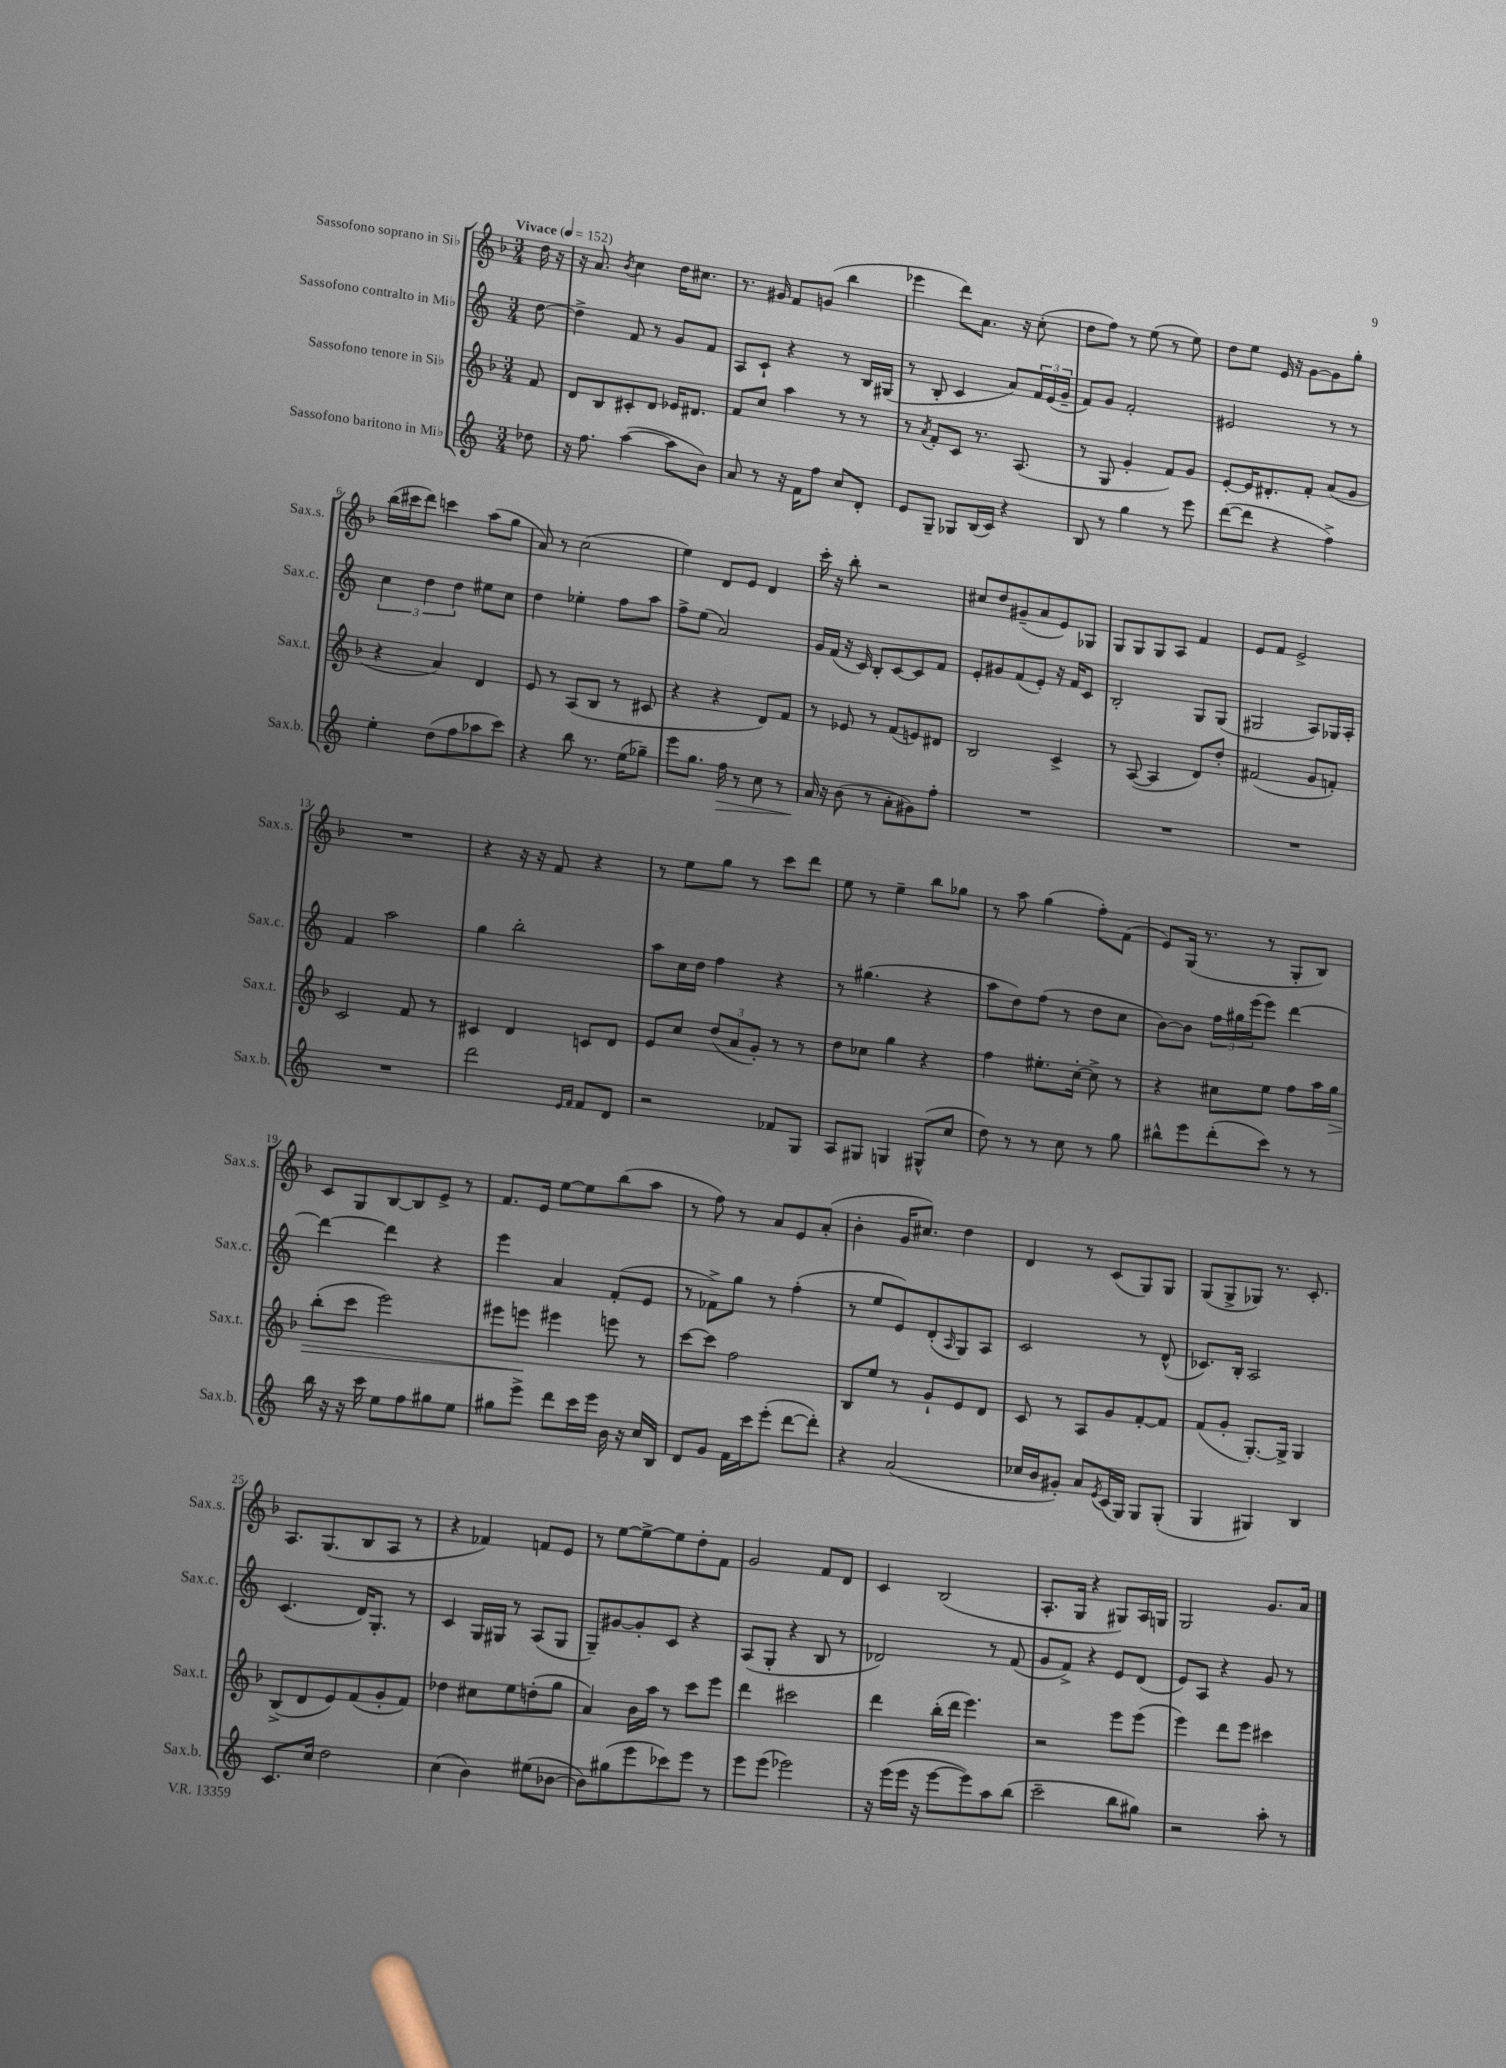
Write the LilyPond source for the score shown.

<<
\new StaffGroup <<
\new Staff = "s0" \with { instrumentName = "Sassofono soprano in Sib" shortInstrumentName = "Sax.s." } {
    \clef treble \key f \major \numericTimeSignature \time 3/4 \partial 8 \tempo "Vivace" 4 = 152
    d''16 r16 |
    r16 a'8. \acciaccatura { bes'8 } c''4 d''16 cis''8. |
    r8. gis'16 f'8 g'8( bes''4 |
    ees'''4 d'''8) a'8. r16 c''8-.( |
    d''8 f''8) r8 e''8( r8 e''8) |
    d''8 e''8 e'16 r16 g'8~ g'8 g''8-. |
    bes''16( cis'''16 d'''8) c'''4 a''8( g''8 |
    a'8) r8 c''2( |
    e''4) d'8 e'8 d'4 |
    c'''16-. r16 bes''8-. r2 |
    cis''8 d''8 gis'8--( a'8 e'8) ges8 |
    g8 g8 g8 a8 f'4 |
    e'8 f'8 e'2-> |
    R2. |
    r4 r16 r16 f'8 r4 |
    r8 e''8 g''8 r8 c'''8 d'''8 |
    e''8 r8 e''4-- bes''8 ges''8 |
    r8 a''8 g''4( f''8-.) f'8( |
    e'8) g16( r8. r8 g8-. bes8) |
    c'8 g8 bes8~ bes8 e'8-> r8 |
    f'8. e'16 e''8~ e''8 bes''8( a''8 |
    r8 f''8) r8 a'8 e'8 a'8-.( |
    bes'4-. g'16 cis''8.) d''4 |
    d'4 r8 c'8( g8) g8 |
    g8( g8-> ges8) r8. c'8.-. |
    a8. g8.( bes8 a8 r8 |
    r4 fes'4) f'8 e'8 |
    r8 e''8~ e''8~-> e''8 d''8-. f'8 |
    g'2 f'8 d'8 |
    c'4 bes2( |
    a8.-. g16 r4 gis8) a16 g16 |
    g2 g'8. a'16 \bar "|." |
}
\new Staff = "s1" \with { instrumentName = "Sassofono contralto in Mib" shortInstrumentName = "Sax.c." } {
    \clef treble \key c \major \numericTimeSignature \time 3/4 \partial 8
    d''8~ |
    d''4-> f'8 r8 g'8 f'8 |
    a8 c'8-! r4 r8 b16 gis16( |
    r8 b8-. c'4 a'8) \tuplet 3/2 { f'16 e'16( g'16-- } |
    f'8) g'8 f'2-. |
    eis'2 r8 r8 |
    \tuplet 3/2 { c''4 d''4 d''4 } eis''8 c''8 |
    d''4 ees''4-. f''8 a''8 |
    f''8-> e''8( a'2) |
    g'16 f'16( r16 c'16) b8-. c'8~ c'8 f'8 |
    e'8-. gis'8 f'8( e'8-.) r16 f'16 c'8 |
    b2-. g8 g8( |
    gis2 a8) ges16 a16-. |
    f'4 a''2 |
    g''4 b''2-. |
    a''8 c''16 d''16 f''4 r4 |
    r8 gis''4.( r4 |
    a''8 d''8) f''8( r8 d''8 c''8 |
    b'8~) b'8 \tuplet 3/2 { f''16 gis''16 e'''16( } e'''8) d'''4~ |
    d'''4~ d'''4 r4 |
    e'''4 a'4 f'8-.( e'8 |
    r8 fes'8->) g''8 r8 f''4-.( |
    r8 e''8 e'8) d'8-.( \grace { a16 } g8) a8 |
    c'2 r8 d'8-^( |
    ces'8.) b16-. a2 |
    c'4.( d'16) g8.-. r8 |
    c'4 g16 gis16 r8 a8( gis8 |
    g8--) gis'8~ gis'8-. c'8 r4 |
    a8( g8-. r4 b8 r8 |
    des'2) r8 f'8( |
    g'8 f'8->) r4 e'8 d'8( |
    e'8) a8 r4 g'8 r8 \bar "|." |
}
\new Staff = "s2" \with { instrumentName = "Sassofono tenore in Sib" shortInstrumentName = "Sax.t." } {
    \clef treble \key f \major \numericTimeSignature \time 3/4 \partial 8
    f'8 |
    d'8 bes8 cis'8-. d'8 ees'16 dis'8. |
    f'8 c''8 a''4 r8 r8 |
    r8 \acciaccatura { a'8 } f'8-. c'8 r8. a8.( |
    r8 g8 g'4-. f'8) g'8 |
    e'8~-. e'16 dis'8.-. f'8-. a'8( g'8 |
    r4 a'4) d'4 |
    e'8 r8 a8( bes8 r8 cis'8 |
    r4 r4 d'8) f'8 |
    r8 ees'8 r8 f'8( e'8) dis'8 |
    bes2 c'4-> |
    r8 a8~( a4 d'8) d''8-. |
    fis'2( g'8 f'8-.) |
    c'2 f'8 r8 |
    cis'4 d'4 c'8 d'8 |
    e'8 c''8 \tuplet 3/2 { d''8( a'8 g'8-.) } r8 r8 |
    d''8 ces''8 g''4 r4 |
    f''4 eis''8.-. c''16~-. c''8-> r8 |
    r4 cis''8 e''8 f''8 a''16 g''16\> |
    bes''8-.( c'''8 e'''2) |
    eis'''8 e'''8\! eis'''4 e'''8 r8 |
    c'''8~ c'''8 f''2 |
    bes8 e''8 r8 g'8-! e'8 d'8 |
    c'8 r8 a8 g'8 f'8~-. f'8 |
    f'8( g'8-. g8.~-.) g16-> g4 |
    bes8->( d'8 e'8) f'8( g'8-. f'8) |
    des''4 cis''8 e''8 d''8-.( g''8 |
    a'4) bes'16 a''16 r8 c'''8 e'''8 |
    d'''4 cis'''2 |
    d'''4 bes''16-.( d'''16 e'''4.) |
    r2 e'''8 e'''8( |
    e'''4) d'''8 e'''8 cis'''4 \bar "|." |
}
\new Staff = "s3" \with { instrumentName = "Sassofono baritono in Mib" shortInstrumentName = "Sax.b." } {
    \clef treble \key c \major \numericTimeSignature \time 3/4 \partial 8
    des''8 |
    r16 f''8. a''4~( a''8 b'8) |
    a'8 r8 r16 f'16 f''8 c''8 d'8-. |
    e'8 g8-- ges8 b16( c'16) r4 |
    b8 r8 g''4 r8 e'''8 |
    d'''8~( d'''8 r4 f''4->) |
    e''4-. d''8( f''8 aes''8 c'''8) |
    r4 b''8 r8. e''16( ges''8--) |
    e'''8 g''8. f''16\> r8 c''8 r8 |
    a'16\! r16 b'8( r8 a'8-. gis'8) f''8-. |
    R2. |
    R2. |
    R2. |
    R2. |
    d'''2 \grace { e'16 f'16 } f'8 d'8 |
    r2 fes'8 g8 |
    a8 gis8 g4 gis8-^( c''8 |
    d''8) r8 r8 c''8 r8 g''8 |
    bis''8-^ e'''8 d'''8-.( c'''8) r8 r8 |
    b''16 r16 r16 c'''16 e''8 f''8 gis''8 e''8 |
    gis''8 e'''8-> d'''8 c'''16 e'''16 b'16 r16 c''16 b16 |
    d'8 g'8 f'16 c'''16 e'''8-.( d'''8~ d'''8-.) |
    r4 a'2( |
    ces''16 b'16 gis'8-.) a'8 \acciaccatura { e'8 } c'16( g16) g8 g8-.( |
    g4 gis4) b4 |
    c'8. c''16 d''2 |
    c''4( b'4) eis''8( bes'8~ |
    bes'8) gis''8( e'''8 ces'''8) e'''8 r8 |
    e'''8 e'''8( ees'''2) |
    r16 e'''16( e'''16 r16 e'''8~ e'''8) a''8 b''8( |
    c'''2-- b''8 gis''8) |
    r2 a''8-. r8 \bar "|." |
}
>>
>>
